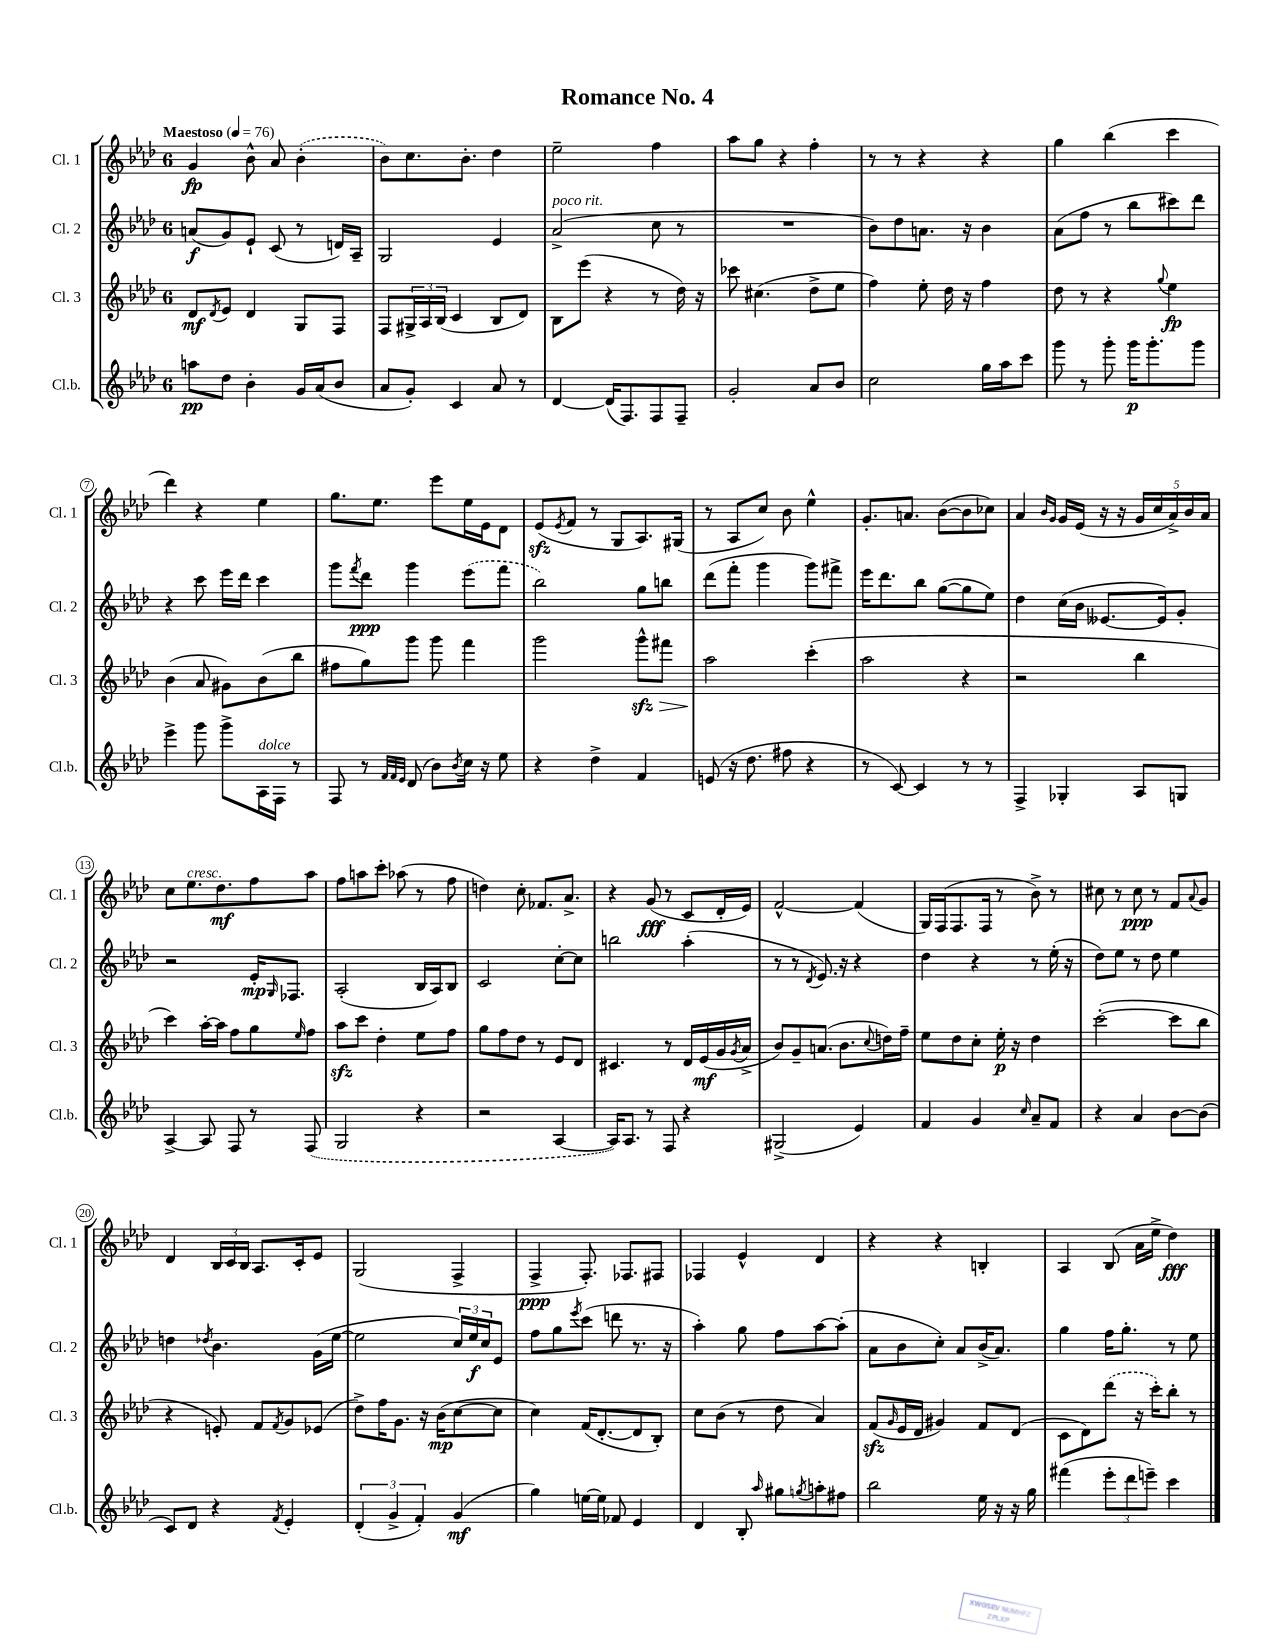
\header { title = "Romance No. 4" }
<<
\new StaffGroup <<
\new Staff = "s0" \with { instrumentName = "Cl. 1" shortInstrumentName = "Cl. 1" } {
    \clef treble \key aes \major \once \override Staff.TimeSignature.style = #'single-digit \time 6/8 \tempo "Maestoso" 4 = 76
    g'4\fp bes'8-^ aes'8 \once \slurDashed bes'4-.( |
    bes'8) c''8. bes'8.-. des''4 |
    ees''2-- f''4 |
    aes''8 g''8 r4 f''4-. |
    r8 r8 r4 r4 |
    g''4 bes''4( c'''4 |
    des'''4) r4 ees''4 |
    g''8. ees''8. ees'''8 ees''16 ees'16 des'8 |
    ees'8\sfz( \acciaccatura { ees'8 } f'8 r8 g8 aes8.) gis16( |
    r8 aes8 c''8) bes'8 ees''4-^ |
    g'8.-. a'8. bes'8~( bes'8 ces''8) |
    aes'4 \grace { bes'16 g'16 } g'16 ees'16( r16 r16 \tuplet 5/4 { g'16 c''16 aes'16->) bes'16 aes'16 } |
    c''8 ees''8.^\markup { \italic "cresc." } des''8.\mf f''8 aes''8 |
    f''8 a''8 c'''8-. aes''8( r8 f''8 |
    d''4) c''8-. fes'8. aes'8.-> |
    r4 g'8\fff( r8 c'8 des'16-. ees'16) |
    f'2~-^ f'4( |
    g16) f16( f8. f16 r8 bes'8->) r8 |
    cis''8 r8 cis''8\ppp r8 f'8 \appoggiatura { aes'8 } g'8 |
    des'4 \tuplet 3/2 { bes16 c'16 bes16 } aes8. c'16-. ees'8 |
    g2( f4-> |
    f4->\ppp f8.-.) fes8. fis8 |
    fes4 ees'4-^ des'4 |
    r4 r4 b4-. |
    aes4 bes8( aes'16 ees''16-> des''4\fff) \bar "|." |
}
\new Staff = "s1" \with { instrumentName = "Cl. 2" shortInstrumentName = "Cl. 2" } {
    \clef treble \key aes \major \once \override Staff.TimeSignature.style = #'single-digit \time 6/8
    a'8\f( g'8) ees'8-! c'8( r8 d'16) aes16-- |
    g2 ees'4 |
    aes'2->^\markup { \italic "poco rit." }( c''8 r8 |
    R2. |
    bes'8) des''8 a'8. r16 bes'4 |
    aes'8( f''8 r8 bes''8 cis'''8) des'''8 |
    r4 c'''8 ees'''16 des'''16 c'''4 |
    g'''8 \acciaccatura { f'''8 } des'''8\ppp g'''4 \once \slurDashed ees'''8( f'''8 |
    bes''2) g''8 b''8 |
    des'''8( f'''8-. g'''4 g'''8) fis'''8-> |
    ees'''16 des'''8. bes''8 g''8~( g''8 ees''8) |
    des''4 c''16( bes'16 eeses'8.~ eeses'16) g'8-. |
    r2 ees'16-.\mp \grace { g16 } fes8. |
    aes2-.( bes16 aes16) bes8 |
    c'2 c''8~-. c''8 |
    b''2 aes''4-.( |
    r8 r8 \acciaccatura { des'8 } ees'8.) r16 r4 |
    des''4 r4 r8 ees''16-.( r16 |
    des''8) ees''8 r8 des''8 ees''4 |
    d''4 \acciaccatura { des''8 } bes'4. g'16( ees''16~ |
    ees''2 \tuplet 3/2 { c''16) ees''16\f c''16 } ees'8 |
    f''8 g''8 \acciaccatura { ees'''8 } c'''8( d'''8 r8. r16 |
    aes''4-.) g''8 f''8 aes''8~ aes''8-.( |
    aes'8 bes'8 c''8-.) aes'8 bes'16->( aes'8.) |
    g''4 f''16 g''8.-. r8 ees''8 \bar "|." |
}
\new Staff = "s2" \with { instrumentName = "Cl. 3" shortInstrumentName = "Cl. 3" } {
    \clef treble \key aes \major \once \override Staff.TimeSignature.style = #'single-digit \time 6/8
    des'8\mf \acciaccatura { des'8 } ees'8 des'4 g8 f8 |
    f8 \tuplet 3/2 { gis16-> aes16 bes16( } c'4 bes8 des'8) |
    bes8 ees'''8( r4 r8 des''16) r16 |
    ces'''8 cis''4.( des''8-> ees''8 |
    f''4) ees''8-. des''16 r16 f''4 |
    des''8 r8 r4 \appoggiatura { g''8 } ees''4\fp |
    bes'4( aes'8 gis'8) bes'8( bes''8 |
    fis''8 g''8) g'''8 g'''8 f'''4 |
    g'''2 g'''8-^\sfz\> fis'''8 |
    aes''2\! c'''4-.( |
    aes''2 r4 |
    r2 bes''4 |
    c'''4) aes''16~-. aes''16 f''8 g''8 \grace { ees''16 } f''8 |
    aes''8\sfz c'''8 des''4-. ees''8 f''8 |
    g''8 f''8 des''8 r8 ees'8 des'8 |
    cis'4. r8 des'16 ees'16\mf( g'16 \acciaccatura { g'8 } aes'16-> |
    bes'8) g'8-- a'8.( bes'8. \appoggiatura { c''8 } d''16) f''16-- |
    ees''8 des''8 c''8-. ees''16-.\p r16 des''4 |
    c'''2~-.( c'''8 bes''8 |
    r4 e'8-.) f'8 \acciaccatura { f'8 } g'8 ees'8( |
    des''8->) f''16 g'8. r16 bes'16\mp( c''8~ c''8 |
    c''4) f'16( des'8.~-. des'8 bes8-.) |
    c''8 bes'8( r8 des''8 aes'4) |
    f'8\sfz( \grace { g'16 } ees'16 des'16 gis'4) f'8 des'8( |
    c'8 des'8) \once \slurDashed des'''8( r16 c'''16-.) bes''8-. r8 \bar "|." |
}
\new Staff = "s3" \with { instrumentName = "Cl.b." shortInstrumentName = "Cl.b." } {
    \clef treble \key aes \major \once \override Staff.TimeSignature.style = #'single-digit \time 6/8
    a''8\pp des''8 bes'4-. g'16 aes'16( bes'8 |
    aes'8 g'8-.) c'4 aes'8 r8 |
    des'4~ des'16( f8.) f8 f8-- |
    g'2-. aes'8 bes'8 |
    c''2 g''16 aes''16 c'''8 |
    g'''8 r8 g'''8-. g'''16\p g'''8.-. g'''8 |
    ees'''4-> g'''8 g'''8-> aes16^\markup { \italic "dolce" } f16 r8 |
    f8 r8 \grace { f'32 f'32 ees'32 } des'8( bes'8) \acciaccatura { bes'8 } c''16 r16 ees''8 |
    r4 des''4-> f'4 |
    e'8( r16 des''8. fis''8 r4 |
    r8 c'8~) c'4 r8 r8 |
    f4-> ges4-. aes8 g8 |
    aes4~-> aes8 f8 r8 \once \slurDashed f8( |
    g2 r4 |
    r2 aes4~ |
    aes16) aes8. r8 f8 r4 |
    gis2->( ees'4) |
    f'4 g'4 \grace { c''16 } aes'8-- f'8 |
    r4 aes'4 bes'8~ bes'8( |
    c'8) des'8 r4 \acciaccatura { f'8 } ees'4-. |
    \tuplet 3/2 { des'4-.( g'4-> f'4-.) } g'4\mf( |
    g''4) e''16~ e''16 fes'8 ees'4 |
    des'4 bes8-. \grace { aes''16 } gis''8 \acciaccatura { g''8 } a''8-. fis''8 |
    bes''2 ees''16 r16 r16 g''16 |
    fis'''4( \tuplet 3/2 { ees'''8-. des'''8 e'''8--) } c'''4 \bar "|." |
}
>>
>>
\layout { \context { \Score \override BarNumber.stencil = #(make-stencil-circler 0.1 0.3 ly:text-interface::print) } }
